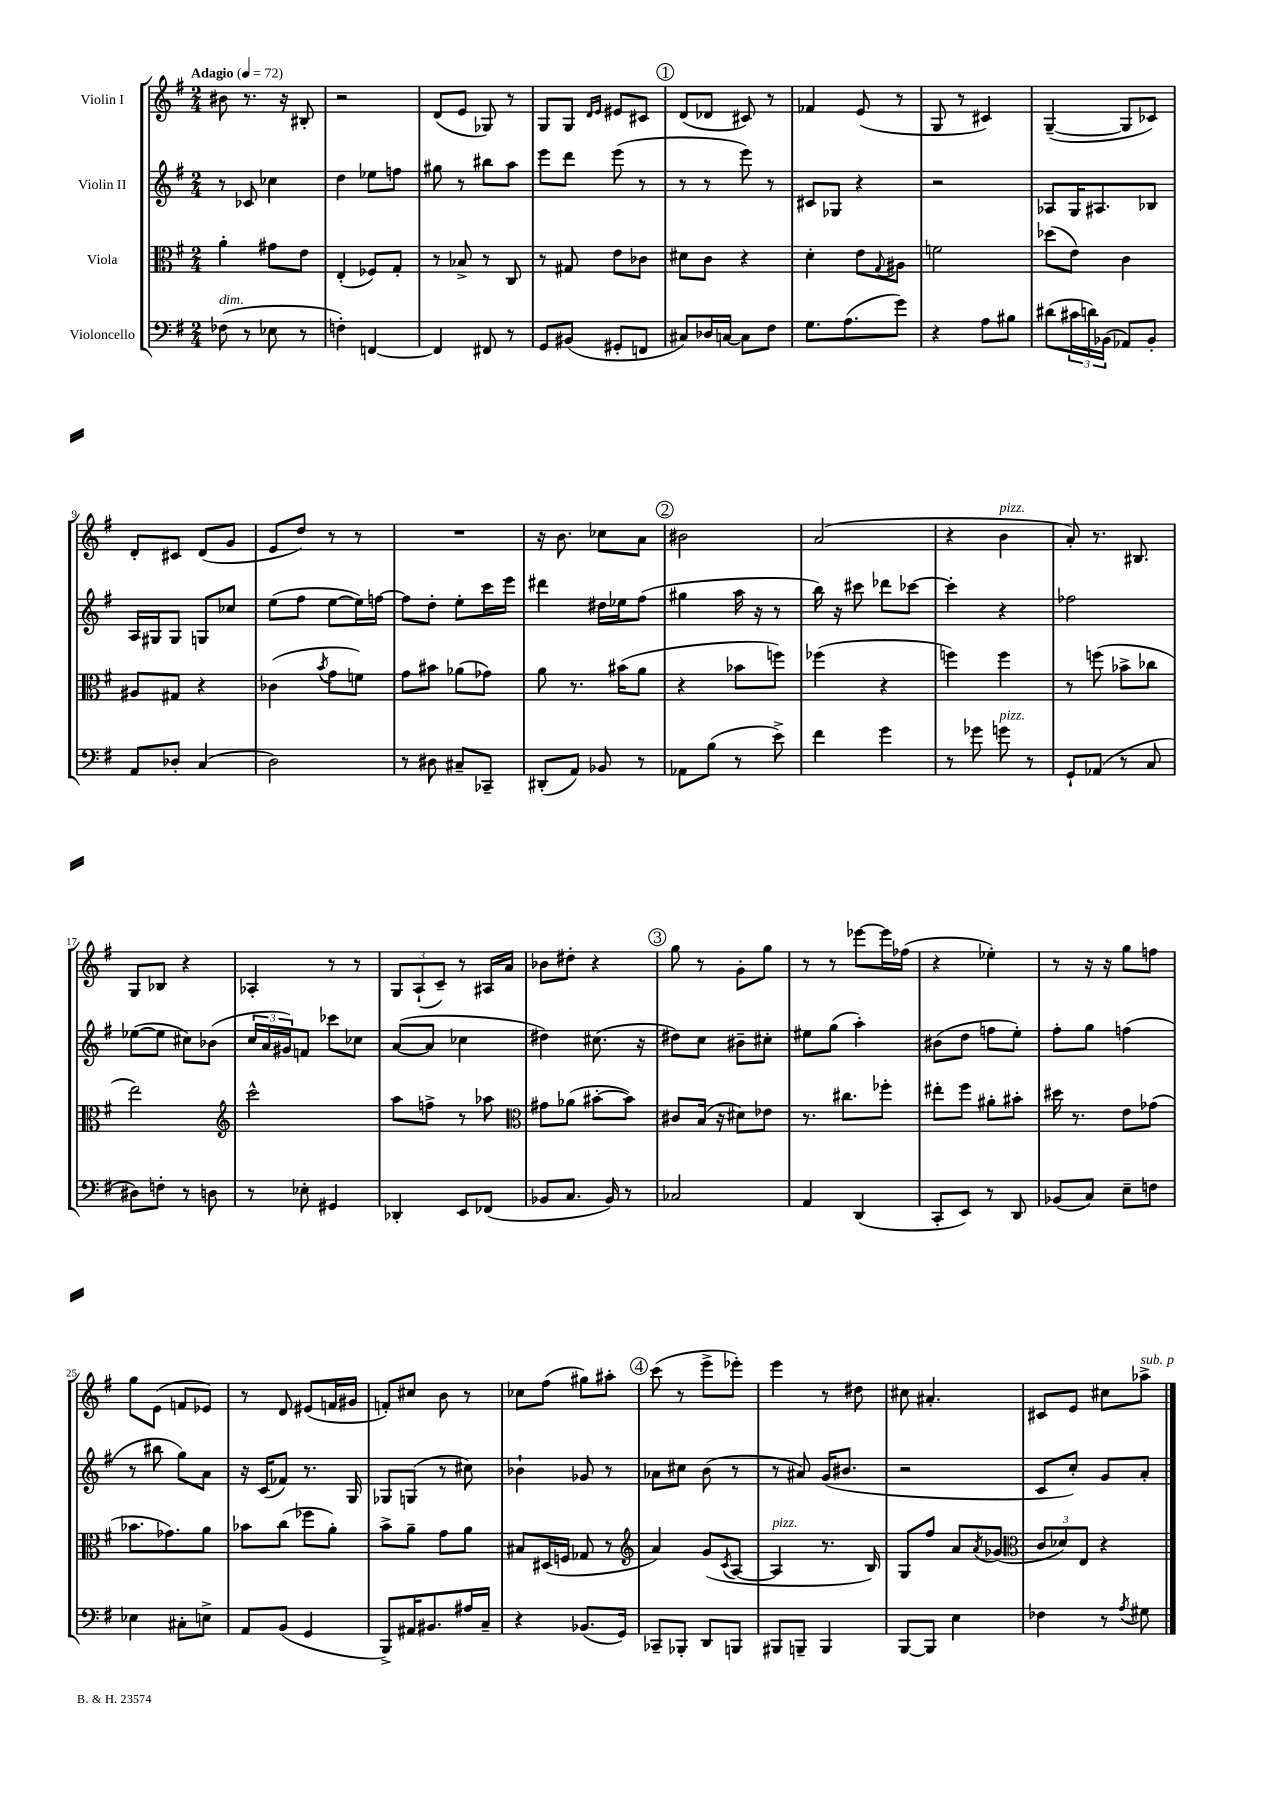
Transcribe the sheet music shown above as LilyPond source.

<<
\new StaffGroup <<
\new Staff = "s0" \with { instrumentName = "Violin I" } {
    \clef treble \key g \major \numericTimeSignature \time 2/4 \tempo "Adagio" 4 = 72
    bis'8 r8. r16 bis8-. |
    r2 |
    d'8( e'8 ges8) r8 |
    g8 g8 \grace { d'16 e'16 } eis'8 cis'8 |
    \mark \markup { \circle "1" } d'8( des'8 cis'8) r8 |
    fes'4 e'8( r8 |
    g8 r8 cis'4) |
    g4~--( g8 ces'8) |
    d'8-. cis'8 d'8( g'8 |
    e'8 d''8) r8 r8 |
    R2 |
    r16 b'8. ces''8 a'8 |
    \mark \markup { \circle "2" } bis'2 |
    a'2( |
    r4 b'4^\markup { \italic "pizz." } |
    a'8-.) r8. bis8. |
    g8 bes8 r4 |
    aes4-. r8 r8 |
    \tuplet 3/2 { g8 a8-!( c'8--) } r8 ais16 a'16 |
    bes'8 dis''8-. r4 |
    \mark \markup { \circle "3" } g''8 r8 g'8-. g''8 |
    r8 r8 ees'''8~ ees'''16 fes''16( |
    r4 ees''4-.) |
    r8 r16 r16 g''8 f''8 |
    g''8 e'8( f'8 ees'8) |
    r8 d'8 eis'8( f'16 gis'16 |
    f'8-.) cis''8 b'8 r8 |
    ces''8 fis''8( gis''8) ais''8-. |
    \mark \markup { \circle "4" } c'''8( r8 e'''8-> ees'''8-.) |
    e'''4 r8 dis''8 |
    cis''8 ais'4.-. |
    cis'8 e'8 cis''8 aes''8->^\markup { \italic "sub. p" } \bar "|." |
}
\new Staff = "s1" \with { instrumentName = "Violin II" } {
    \clef treble \key g \major \numericTimeSignature \time 2/4
    r8 ces'8 ces''4 |
    d''4 ees''8 f''8 |
    gis''8 r8 bis''8 a''8 |
    e'''8 d'''8 e'''8( r8 |
    \mark \markup { \circle "1" } r8 r8 e'''8) r8 |
    cis'8 ges8 r4 |
    r2 |
    aes8 g16 ais8. bes8 |
    a16 gis16 gis8 g8 ces''8 |
    e''8( fis''8 e''8~ e''16) f''16~ |
    f''8 d''8-. e''8-. c'''16 e'''16 |
    dis'''4 dis''16 ees''16 fis''8( |
    \mark \markup { \circle "2" } gis''4 a''16 r16 r8 |
    b''16) r16 cis'''8 des'''8 ces'''8~ |
    ces'''4-. r4 |
    fes''2 |
    ees''8~( ees''8 cis''8) bes'8( |
    \tuplet 3/2 { c''16 a'16 gis'16) } f'8 ces'''8 ces''8 |
    a'8~( a'8 ces''4 |
    dis''4) cis''8.( r16 |
    \mark \markup { \circle "3" } dis''8) c''8 bis'8-- cis''8-. |
    eis''8 g''8( a''4-.) |
    bis'8( d''8 f''8 e''8-.) |
    fis''8-. g''8 f''4( |
    r8 bis''8 g''8) a'8 |
    r16 c'16( fes'8) r8. g16 |
    ges8 g8( r8 cis''8) |
    bes'4-! ges'8 r8 |
    \mark \markup { \circle "4" } aes'8 cis''8 b'8( r8 |
    r8 ais'8) g'16( bis'8. |
    r2 |
    c'8 c''8-.) g'8 a'8-. \bar "|." |
}
\new Staff = "s2" \with { instrumentName = "Viola" } {
    \clef alto \key g \major \numericTimeSignature \time 2/4
    a'4-. gis'8 e'8 |
    e4-.( fes8) g8-. |
    r8 bes8-> r8 c8 |
    r8 gis8 e'8 ces'8 |
    \mark \markup { \circle "1" } dis'8 c'8 r4 |
    d'4-. e'8 \appoggiatura { g8 } ais8 |
    f'2 |
    des''8( e'8) c'4 |
    ais8 gis8 r4 |
    ces'4( \acciaccatura { b'8 } g'8 f'8) |
    g'8 bis'8 aes'8( ges'8) |
    a'8 r8. bis'16( a'8 |
    \mark \markup { \circle "2" } r4 bes'8 f''8) |
    fes''4( r4 |
    f''4) f''4 |
    r8 f''8( bes'8-> ces''8 |
    e''2) |
    \clef treble c'''2-^ |
    a''8 f''8-> r8 aes''8 |
    \clef alto gis'8 aes'8( bis'8~-. bis'8) |
    \mark \markup { \circle "3" } cis'8 b16( r16 dis'8) ees'8 |
    r8. cis''8. fes''8-. |
    eis''8-. fis''8 ais'8-. bis'8-. |
    dis''16 r8. e'8 ges'8( |
    bes'8. ges'8.) a'8 |
    bes'8 c''8( fes''8 a'8-.) |
    b'8-> a'8-- g'8 a'8 |
    bis8 dis16( f16 ges8 r8 |
    \mark \markup { \circle "4" } \clef treble a'4) g'8( \acciaccatura { c'8 } a8~ |
    a4^\markup { \italic "pizz." } r8. b16) |
    g8 fis''8 a'8 \acciaccatura { a'8 } ges'8( |
    \clef alto \tuplet 3/2 { c'8 des'8) e8 } r4 \bar "|." |
}
\new Staff = "s3" \with { instrumentName = "Violoncello" } {
    \clef bass \key g \major \numericTimeSignature \time 2/4
    fes8^\markup { \italic "dim." }( r8 ees8 r8 |
    f4-.) f,4~ |
    f,4 fis,8 r8 |
    g,8 bis,8( gis,8-. f,8 |
    \mark \markup { \circle "1" } cis8) des16 c16~ c8 fis8 |
    g8. a8.( g'8) |
    r4 a8 bis8 |
    dis'8( \tuplet 3/2 { cis'16 d'16) bes,16( } aes,8) bes,8-. |
    a,8 des8-. c4( |
    d2) |
    r8 dis8 cis8-- ces,8-- |
    dis,8-.( a,8) bes,8 r8 |
    \mark \markup { \circle "2" } aes,8 b8( r8 e'8->) |
    fis'4 g'4 |
    r8 ges'8 g'8^\markup { \italic "pizz." } r8 |
    g,8-! aes,8( r8 c8 |
    dis8) f8-. r8 d8 |
    r8 ees8-. gis,4 |
    des,4-. e,8 fes,8( |
    bes,8 c8. bes,16) r8 |
    \mark \markup { \circle "3" } ces2 |
    a,4 d,4( |
    c,8-. e,8) r8 d,8 |
    bes,8( c8) e8-- f8 |
    ees4 cis8-. e8-> |
    a,8 b,8( g,4 |
    b,,8->) ais,16 bis,8. ais16 c16-- |
    r4 bes,8.( g,16) |
    \mark \markup { \circle "4" } ces,8-- bes,,8-. d,8 b,,8 |
    bis,,8 b,,8-- b,,4 |
    b,,8~ b,,8 e4 |
    fes4 r8 \acciaccatura { a8 } gis8 \bar "|." |
}
>>
>>
